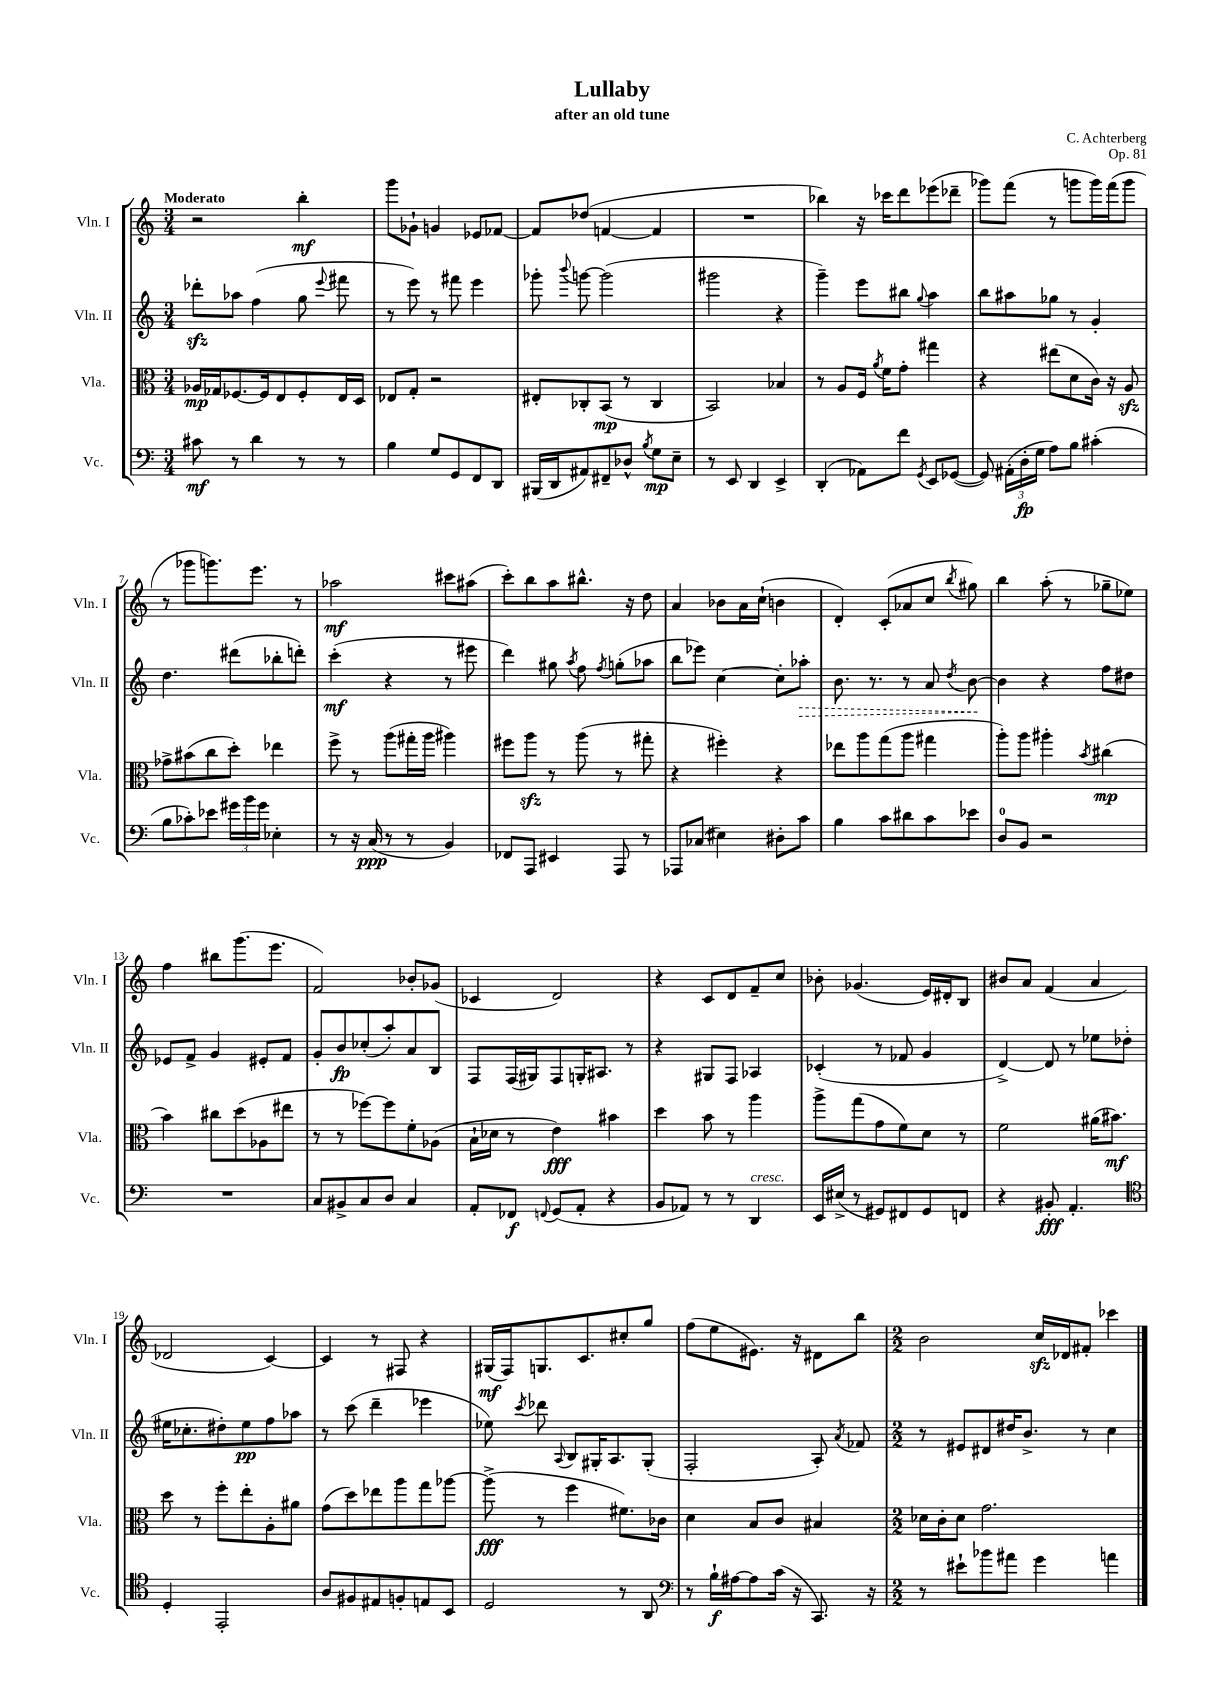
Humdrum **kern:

**kern	**kern	**kern	**kern
*staff4	*staff3	*staff2	*staff1
*clefF4	*clefC3	*clefG2	*clefG2
*k[]	*k[]	*k[]	*k[]
*M3/4	*M3/4	*M3/4	*M3/4
8c#	16A-	8ddd-'	2r
.	16G-	.	.
8r	[8.F-	8aa-	.
4d	.	(4ff	.
.	16F-]	.	.
.	8E	.	.
8r	8F-'	8gg	4bb'
.	.	8qqeee	.
8r	16E	8fff#	.
.	16D	.	.
=	=	=	=
4B	8E-	8r	8ggg
.	8G'	8eee)	8g-`
8G	2r	8r	4g
8GG	.	8fff#	.
8FF	.	4eee	8e-
8DD	.	.	[8f-
=	=	=	=
(16BBB#	8E#'	8ggg-'	8f-]
16DD	.	.	.
.	.	8qqbbb	.
8AA#)	8C-'	[8ggg	(8dd-
8FF#~	(8BB	(2ggg]	[4f
8D-^^	8r	.	.
8qB	.	.	.
8G	4C-	.	4f]
8E~	.	.	.
=	=	=	=
8r	2BB)	2ggg#	2.r
8EE	.	.	.
4DD	.	.	.
4EE^	4B-	4r	.
=	=	=	=
(4DD'	8r	4ggg~)	4bb-)
.	8A	.	.
8AA-)	16F	8eee	16r
.	8qa	.	.
.	16f	.	16ccc-
8f	8g'	8bb#	8ddd
8qGG	.	8qqgg	.
8EE	4gg#	4aa	(8eee-
([8GG-	.	.	8ddd-~
=	=	=	=
8GG-])	4r	8bb	8ggg-)
(24AA#'	.	8aa#	(8fff
24D'	.	.	.
24G	.	.	.
8A)	(8ee#	8gg-	8r
8B	8d	8r	8ggg
(4c#'	16c)	4g'	16ggg)
.	16r	.	(16fff
.	8A	.	8ggg
=	=	=	=
8B	8g-^	4.dd	8r
8c-')	(8b#	.	8ggg-
8e-	8cc	.	8.ggg)
24g#	8dd')	(8ddd#	.
24b	.	.	.
.	.	.	8.eee
24g#	.	.	.
4E-'	4ee-	8bb-'	.
.	.	8ddd')	8r
=	=	=	=
8r	8ff^	(4ccc'	2aa-
16r	8r	.	.
(16C	.	.	.
8r	(8aa	4r	.
8r	16gg#'	.	.
.	16aa	.	.
4BB)	4aa#)	8r	8ccc#
.	.	8eee#	(8aa#
=	=	=	=
8FF-	8ff#	4ddd)	8ccc')
8AAA	8aa	.	8bb
4EE#	8r	8gg#	8aa
.	.	8qaa	.
.	(8aa	8ff	8.bb#^^
.	.	8qff	.
8AAA	8r	(8gg'	.
.	.	.	16r
8r	8gg#'	8aa-	8dd
=	=	=	=
8AAA-	4r	8bb	4a
(8C-	.	8eee-)	.
4E#)	4ff#')	[4cc	8b-
.	.	.	16a
.	.	.	(16cc`
8D#'	4r	8cc']	4b
8c	.	8aa-'	.
=	=	=	=
4B	8ee-	8.b	4d')
.	8aa	.	.
.	.	8.r	.
8c	(8gg	.	(8c'
8d#	8aa	8r	8a-
8c	4gg#	8a	8cc
.	.	8qdd	8qbb
8e-	.	[8b	8gg#)
=	=	=	=
8D	8aa')	4b]	4bb
8BB	8aa	.	.
2r	4aa#'	4r	(8aa'
.	.	.	8r
.	8qb	.	.
.	(4cc#	8ff	8gg-~
.	.	8dd#	8ee-)
=	=	=	=
2.r	4b)	8e-	4ff
.	.	8f^	.
.	8cc#	4g	8bb#
.	(8dd	.	(8.ggg
.	8A-	8e#'	.
.	.	.	8.eee
.	8ee#	8f	.
=	=	=	=
8C	8r	8g'	2f)
8BB#^	8r	8b	.
8C	[8ff-)	(8cc-'	.
8D	8ff-]	8aa')	.
4C	8f'	8a	8b-'
.	(8A-	8B	(8g-
=	=	=	=
8AA'	16B`	8F	4c-
.	16d-	.	.
8FF-	8r	(16F	.
.	.	16G#)	.
8qqFF	.	.	.
(8GG	4e)	8F	2d)
8AA'	.	16G'	.
.	.	8.A#	.
4r	4b#	.	.
.	.	8r	.
=	=	=	=
8BB	4dd	4r	4r
8AA-)	.	.	.
8r	8b	8G#	8c
8r	8r	8F	8d
4DD	4aa	4A-	8f~
.	.	.	8cc
=	=	=	=
16EE	8aa^	(4c-'	8b-'
(16E#^	.	.	.
8r	(8gg	.	(4.g-
8GG#)	8g	8r	.
8FF#	8f)	8f-	.
8GG#	8d	4g	16e)
.	.	.	16d#'
8FF	8r	.	8B
=	=	=	=
4r	2f	[4d^)	8b#
.	.	.	8a
8BB#'	.	8d]	(4f
4.AA'	.	8r	.
.	(16a#	8ee-	4a
.	8.b#)	.	.
.	.	(8dd-'	.
=	=	=	=
*clefC4	*	*	*
4D'	8dd	16ee#	2d-
.	.	8.cc-'	.
.	8r	.	.
2EE'	8ff'	8dd#')	.
.	8ee'	8ee#	.
.	8A'	8ff	[4c)
.	8a#	8aa-	.
=	=	=	=
8A	(8g	8r	4c]
8F#	8dd)	(8ccc	.
8E#	8ee-	4ddd~	8r
8F'	8aa	.	8F#
8E	8gg	4eee-	4r
8BB	[8aa-	.	.
=	=	=	=
2D	(8aa-^]	8ee-)	(16G#
.	.	.	16F)
.	.	8qccc	.
.	8r	8ddd-	8.G
.	.	8qqA	.
.	4ff	8B	.
.	.	.	8.c
.	.	16G#'	.
.	.	8.A	.
8r	8.f#)	.	8cc#'
8AA	.	(8G#'	8gg
.	16c-	.	.
=	=	=	=
*clefF4	*	*	*
8r	4d	2F'	(8ff
16B`	.	.	8ee
[16A#	.	.	.
8A#]	8B	.	8.e#)
(16c	8c	.	.
16r	.	.	16r
8.CC)	4B#	8A')	8d#
.	.	8qa	.
.	.	8f-	8bb
16r	.	.	.
=	=	=	=
*M2/2	*M2/2	*M2/2	*M2/2
8r	16d-	8r	2b
.	16c'	.	.
8e#`	8d-	8e#	.
8b-	2.g	8d#	.
8a#	.	16dd#	.
.	.	8.b^	.
4g	.	.	16cc
.	.	.	16d-
.	.	8r	8f#'
4a	.	4cc	4ccc-
==	==	==	==
*-	*-	*-	*-
